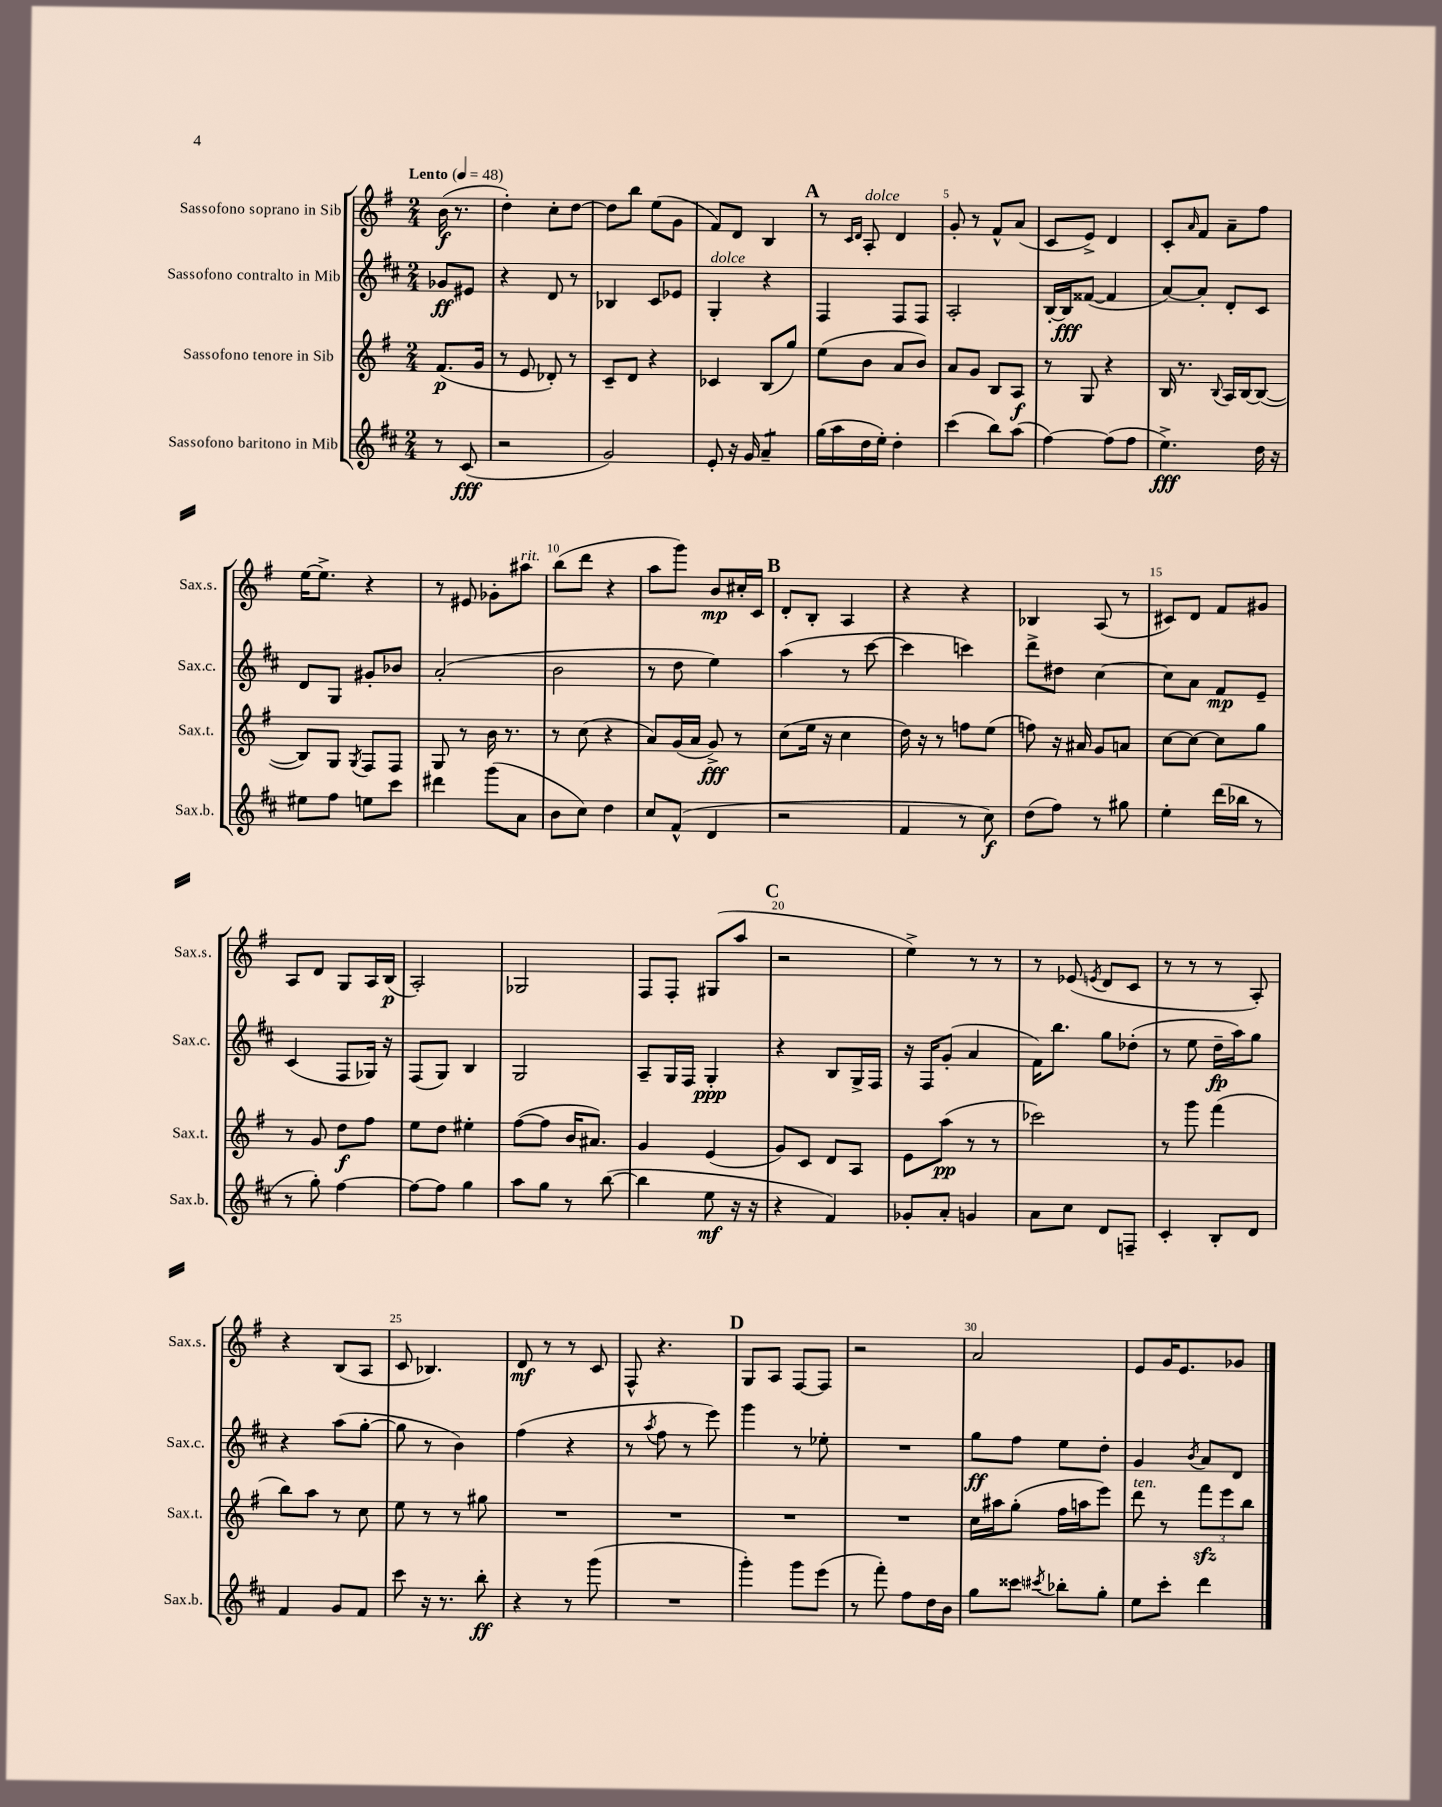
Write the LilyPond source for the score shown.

<<
\new StaffGroup <<
\new Staff = "s0" \with { instrumentName = "Sassofono soprano in Sib" shortInstrumentName = "Sax.s." } {
    \clef treble \key g \major \numericTimeSignature \time 2/4 \partial 4 \tempo "Lento" 4 = 48
    b'16\f( r8. |
    d''4-.) c''8-. d''8~ |
    d''8 b''8 e''8( g'8 |
    fis'8) d'8 b4 |
    \mark \markup { \bold "A" } r8 \grace { c'16 d'16 } a8-.^\markup { \italic "dolce" } d'4 |
    g'8-. r8 fis'8-^ a'8( |
    c'8 e'8->) d'4 |
    c'8-. \grace { a'16 } fis'8 a'8-- fis''8 |
    e''16~ e''8.-> r4 |
    r8 eis'8 ges'8-. ais''8^\markup { \italic "rit." } |
    b''8( d'''8 r4 |
    a''8 g'''8) b'8\mp cis''16-. c'16 |
    \mark \markup { \bold "B" } d'8-. b8-. a4 |
    r4 r4 |
    bes4 a8( r8 |
    cis'8) d'8 fis'8 gis'8 |
    a8 d'8 g8 a16 b16\p( |
    a2-.) |
    ges2 |
    fis8 fis8-. gis8( a''8 |
    \mark \markup { \bold "C" } r2 |
    e''4->) r8 r8 |
    r8 ees'8( \acciaccatura { e'8 } d'8 c'8 |
    r8 r8 r8 a8-.) |
    r4 b8( a8 |
    c'8 bes4.) |
    d'8\mf r8 r8 c'8 |
    fis8-^ r4. |
    \mark \markup { \bold "D" } g8 a8 fis8~ fis8 |
    r2 |
    a'2 |
    e'8 g'16 e'8. ges'8 \bar "|." |
}
\new Staff = "s1" \with { instrumentName = "Sassofono contralto in Mib" shortInstrumentName = "Sax.c." } {
    \clef treble \key d \major \numericTimeSignature \time 2/4 \partial 4
    ges'8\ff eis'8 |
    r4 d'8 r8 |
    bes4 cis'8 ees'8 |
    g4-.^\markup { \italic "dolce" } r4 |
    \mark \markup { \bold "A" } fis4 fis8 fis8 |
    a2-. |
    b16~-. b16\fff fisis'8~( fisis'4 |
    a'8~) a'8-. d'8-. cis'8 |
    d'8 g8 gis'8-. bes'8 |
    a'2-.( |
    b'2 |
    r8 d''8 e''4) |
    \mark \markup { \bold "B" } a''4( r8 cis'''8~ |
    cis'''4 c'''4) |
    d'''8-> dis''8 cis''4~ |
    cis''8 a'8 fis'8\mp e'8-- |
    cis'4( fis8 ges16) r16 |
    fis8( g8) b4 |
    g2 |
    a8-- g16 fis16 g4-.\ppp |
    \mark \markup { \bold "C" } r4 b8 g16-> fis16 |
    r16 fis16 g'8-.( a'4 |
    fis'16) b''8. g''8 des''8-.( |
    r8 e''8 d''16--\fp a''16) g''8 |
    r4 a''8( g''8~-. |
    g''8 r8 b'4) |
    fis''4( r4 |
    r8 \acciaccatura { a''8 } fis''8 r8 e'''8) |
    \mark \markup { \bold "D" } g'''4 r8 ees''8-. |
    R2 |
    g''8\ff fis''8 e''8 d''8-. |
    g'4 \acciaccatura { b'8 } a'8 d'8 \bar "|." |
}
\new Staff = "s2" \with { instrumentName = "Sassofono tenore in Sib" shortInstrumentName = "Sax.t." } {
    \clef treble \key g \major \numericTimeSignature \time 2/4 \partial 4
    fis'8.\p( g'16 |
    r8 e'8 des'8-.) r8 |
    c'8-- d'8 r4 |
    ces'4 b8( g''8) |
    \mark \markup { \bold "A" } e''8( b'8 a'8 b'8) |
    a'8 g'8 b8 a8\f |
    r8 g8 r4 |
    b16 r8. \appoggiatura { b8 } a16 b16~ b8~( |
    b8) g8 \acciaccatura { g8 } fis8 fis8 |
    g8 r8 b'16 r8. |
    r8 c''8( r4 |
    a'8) g'16( a'16 g'8->\fff) r8 |
    \mark \markup { \bold "B" } c''8( e''16 r16 c''4 |
    d''16) r16 r8 f''8 e''8( |
    f''8) r16 ais'16 g'8 a'8 |
    c''8~ c''8~ c''8 g''8 |
    r8 g'8 d''8\f fis''8 |
    e''8 d''8 eis''4-. |
    fis''8~( fis''8 b'16 ais'8.) |
    g'4 e'4( |
    \mark \markup { \bold "C" } g'8) c'8 d'8 a8 |
    e'8 a''8\pp( r8 r8 |
    ces'''2) |
    r8 g'''8 fis'''4( |
    b''8) a''8 r8 c''8 |
    e''8 r8 r8 gis''8 |
    R2 |
    R2 |
    \mark \markup { \bold "D" } R2 |
    R2 |
    c''16 ais''16 g''8-.( fis''16 a''16 e'''8) |
    d'''8^\markup { \italic "ten." } r8 \tuplet 3/2 { fis'''8\sfz e'''8 b''8 } \bar "|." |
}
\new Staff = "s3" \with { instrumentName = "Sassofono baritono in Mib" shortInstrumentName = "Sax.b." } {
    \clef treble \key d \major \numericTimeSignature \time 2/4 \partial 4
    r8 cis'8\fff( |
    r2 |
    g'2) |
    e'8-. r16 g'16 a'4:8-- |
    \mark \markup { \bold "A" } g''16( a''16 d''16 e''16-.) d''4-. |
    cis'''4( b''8) a''8( |
    fis''4~) fis''8( fis''8 |
    e''4.->\fff) d''16 r16 |
    eis''8 fis''8 e''8 cis'''8 |
    dis'''4 g'''8( a'8 |
    b'8 cis''8) d''4 |
    cis''8 fis'8-^( d'4 |
    \mark \markup { \bold "B" } r2 |
    fis'4 r8 cis''8\f) |
    d''8( fis''8) r8 gis''8 |
    e''4-. d'''16( bes''16 r8 |
    r8 g''8-.) fis''4~ |
    fis''8~ fis''8 g''4 |
    a''8 g''8 r8 b''8~( |
    b''4 e''8\mf r16 r16 |
    \mark \markup { \bold "C" } r4 fis'4) |
    ges'8-. a'8-. g'4 |
    a'8 cis''8 d'8 f8-- |
    cis'4-. b8-. d'8 |
    fis'4 g'8 fis'8 |
    cis'''8 r16 r8. b''8-.\ff |
    r4 r8 g'''8( |
    R2 |
    \mark \markup { \bold "D" } g'''4-.) g'''8 e'''8( |
    r8 fis'''8-.) fis''8 d''16 b'16 |
    g''8 cisis'''8 \acciaccatura { cis'''8 } bes''8-. g''8-. |
    e''8 cis'''8-. d'''4 \bar "|." |
}
>>
>>
\layout { \context { \Score \override BarNumber.break-visibility = ##(#f #t #t) barNumberVisibility = #(every-nth-bar-number-visible 5) } }
